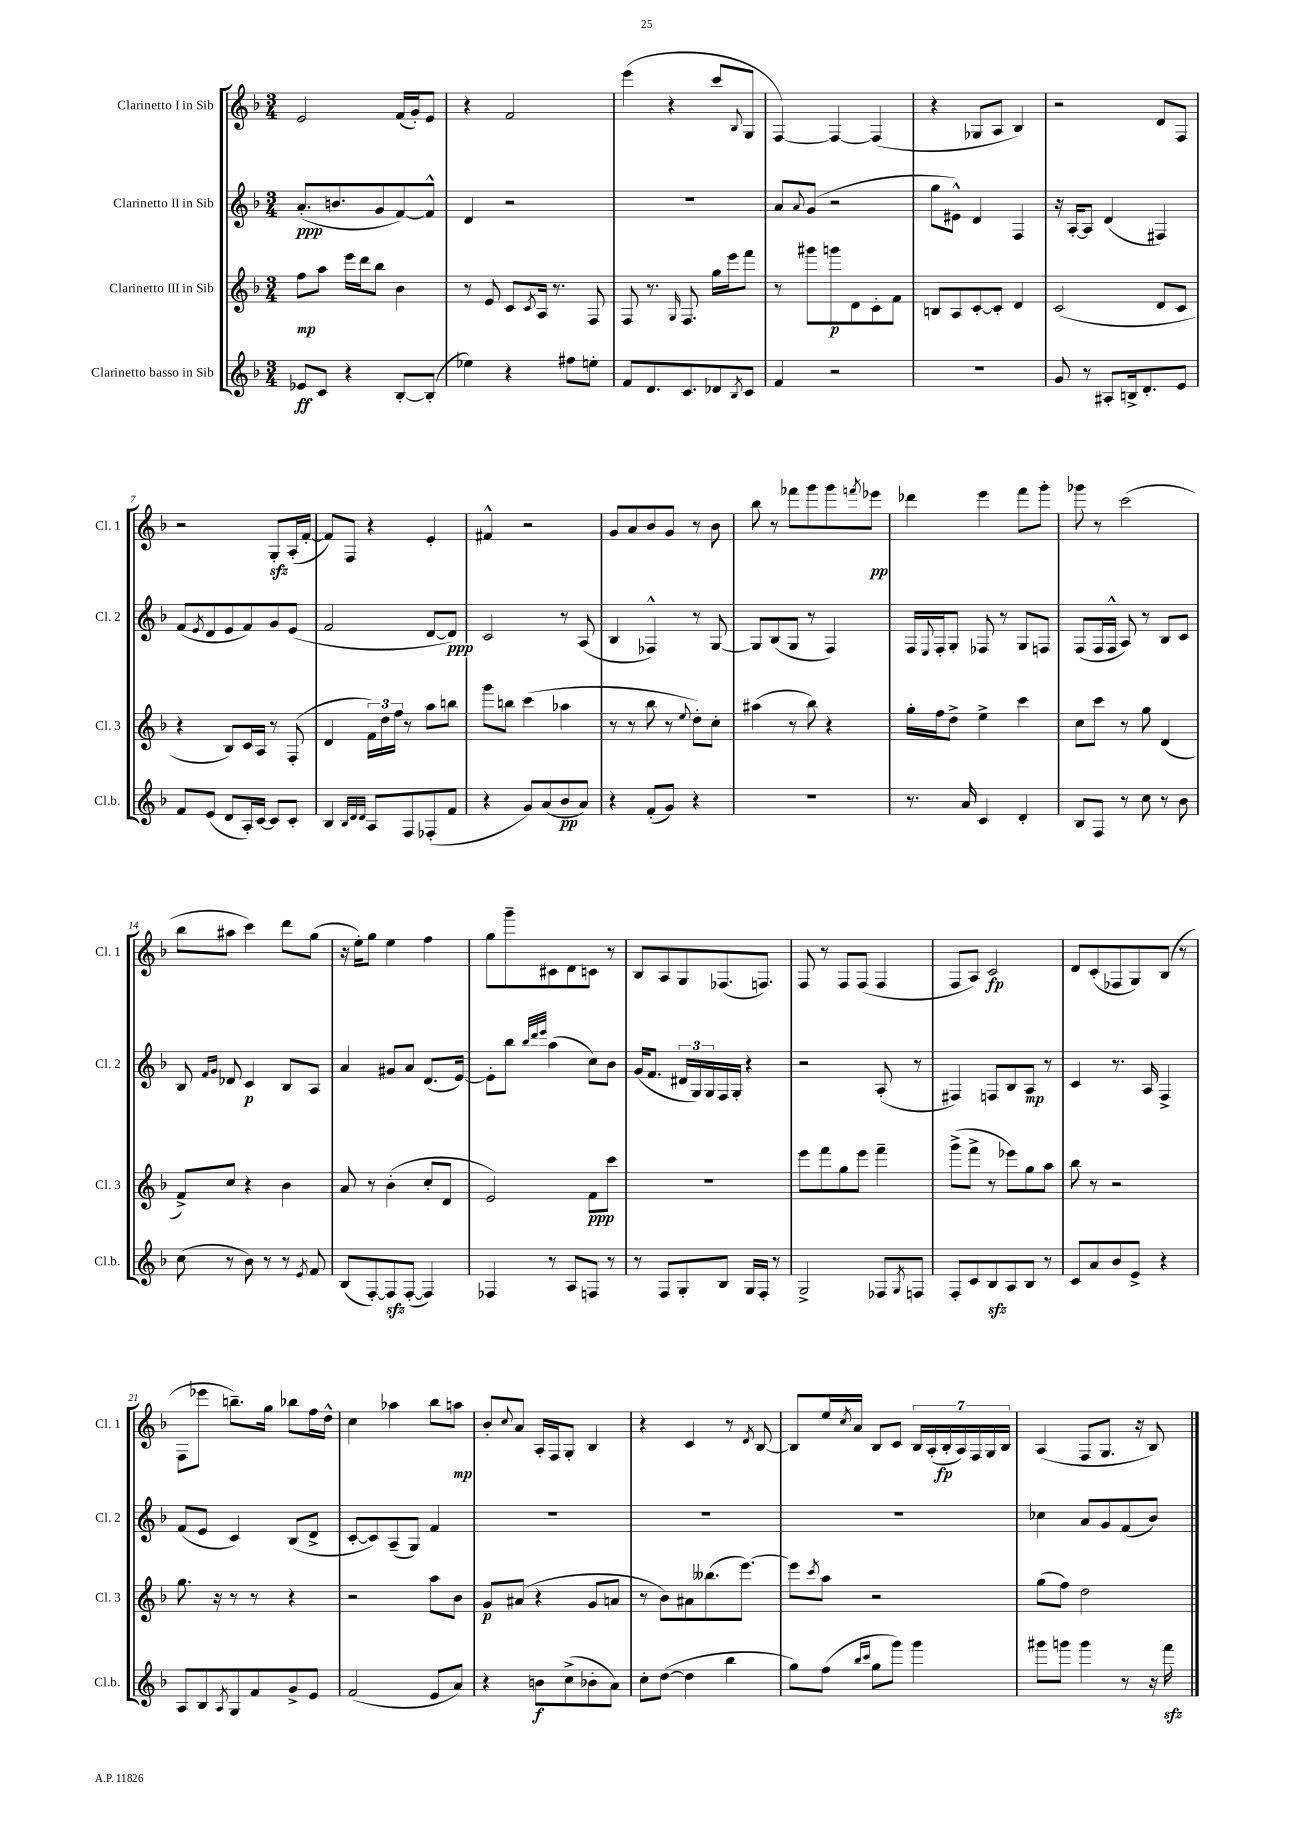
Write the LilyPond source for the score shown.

<<
\new StaffGroup <<
\new Staff = "s0" \with { instrumentName = "Clarinetto I in Sib" shortInstrumentName = "Cl. 1" } {
    \clef treble \key f \major \numericTimeSignature \time 3/4
    e'2 f'16( g'16-.) e'8 |
    r4 f'2 |
    e'''4( r4 c'''8 \appoggiatura { bes8 } g8 |
    f4~) f4~ f4( |
    r4 ges8 a8 bes4) |
    r2 d'8 f8 |
    r2 g8-.\sfz a16-.( f'16~-. |
    f'8) f8 r4 e'4-. |
    fis'4-^ r2 |
    g'8 a'8 bes'8 g'8 r8 bes'8 |
    bes''8 r8 fes'''8 g'''8 g'''8 \acciaccatura { f'''8 } ees'''8\pp |
    des'''4 e'''4 f'''8 g'''8-. |
    ges'''8 r8 c'''2( |
    bes''8 ais''8 c'''4) d'''8 g''8( |
    r16 e''16-.) g''8 e''4 f''4 |
    g''8 g'''8-- cis'8 d'8 c'8 r8 |
    bes8 a8 g8 fes8.( f8.) |
    f8 r8 f8 f8( f4 |
    f8 a8) c'2\fp |
    d'8 c'8-.( fes8 g8) bes8( r8 |
    f8 ees'''8 b''8.--) g''16 bes''8 f''16 d''16-^ |
    c''4 aes''4 bes''8 a''8\mp |
    bes'8-. \appoggiatura { c''8 } a'8 a16-. f16 g8-. bes4 |
    r4 c'4 r8 \acciaccatura { d'8 } bes8~ |
    bes8 e''16 \acciaccatura { c''8 } a'16 bes8 c'8 \tuplet 7/4 { bes16 a16-.( bes16-.\fp a16) f16 g16 bes16 } |
    a4( f8 g8. r16 bes8) \bar "|." |
}
\new Staff = "s1" \with { instrumentName = "Clarinetto II in Sib" shortInstrumentName = "Cl. 2" } {
    \clef treble \key f \major \numericTimeSignature \time 3/4
    a'8.-.\ppp( b'8. g'8 f'8~) f'8-^ |
    d'4 r2 |
    R2. |
    a'8 \appoggiatura { a'8 } g'8( r2 |
    g''8 eis'8-^) d'4 f4 |
    r16 a16~-. a8 d'4( fis4) |
    f'8( \acciaccatura { e'8 } d'8 e'8 f'8) g'8 e'8( |
    f'2 d'8~ d'8\ppp) |
    c'2 r8 a8( |
    bes4 fes4-^) r8 g8~ |
    g8 bes8( g8 r8 f4) |
    f16 \appoggiatura { e8 } f16-. g8-. fes8 r8 g8 f8 |
    f8( f16 f16-^ a8) r8 bes8 c'8 |
    bes8 \grace { f'16 g'16 } des'8 c'4\p bes8 a8 |
    a'4 gis'8 a'8 d'8.( e'16~) |
    e'8-. bes''8 \grace { bes''32 d'''32 e'''32 } a''4( c''8) bes'8 |
    g'16( f'8. \tuplet 3/2 { dis'16 g16) g16 } f16 g16-. r4 |
    r2 a8-.( r8 |
    fis4) f8 bes8 a8\mp r8 |
    c'4 r8. a16 f4-> |
    f'8( e'8 c'4) bes8( d'8-> |
    c'8~-. c'8) a8--( g8) f'4 |
    R2. |
    R2. |
    R2. |
    ces''4 a'8 g'8 f'8( bes'8) \bar "|." |
}
\new Staff = "s2" \with { instrumentName = "Clarinetto III in Sib" shortInstrumentName = "Cl. 3" } {
    \clef treble \key f \major \numericTimeSignature \time 3/4
    f''8\mp a''8 e'''16 d'''16 bes''8 bes'4 |
    r8 e'8 c'8 \acciaccatura { c'8 } a16 r8. f8 |
    f8 r8. \grace { g16 } f8. g''16 e'''16 f'''8 |
    r8 gis'''8 g'''8\p d'8 c'8-. f'8 |
    b8 a8 c'8~-. c'8-. d'4 |
    c'2( d'8 c'8 |
    r4 bes8) c'16 a16 r8 f8-.( |
    d'4 \tuplet 3/2 { f'16) d''16 f''16 } r8 a''8 b''8 |
    g'''8 b''8 c'''4( aes''4 |
    r8 r8 bes''8 r8 \appoggiatura { e''8 } d''8-.) c''8-. |
    ais''4( r8 bes''8) r4 |
    g''16-. f''16 d''8-> e''4-> c'''4 |
    c''8 c'''8 r8 g''8 d'4( |
    f'8->) c''8 r4 bes'4 |
    a'8 r8 bes'4-.( c''8-. d'8 |
    e'2) f'8\ppp c'''8 |
    R2. |
    e'''8 f'''8 g''8 e'''8 f'''4-- |
    g'''8->( f'''8-> r8 ees'''8) g''8 a''8 |
    bes''8 r8 r2 |
    g''8. r16 r8 r8 r4 |
    r2 a''8 bes'8 |
    g'8\p ais'8( r4 g'8 a'8 |
    r8 bes'8) ais'8 beses''8.( e'''8.~) |
    e'''8 \acciaccatura { c'''8 } a''8 r2 |
    g''8( f''8) d''2 \bar "|." |
}
\new Staff = "s3" \with { instrumentName = "Clarinetto basso in Sib" shortInstrumentName = "Cl.b." } {
    \clef treble \key f \major \numericTimeSignature \time 3/4
    ees'8\ff c'8 r4 bes8~-. bes8-.( |
    ees''4) r4 fis''8 e''8-. |
    f'8 d'8. c'8. des'8 \acciaccatura { bes8 } c'8 |
    f'4 r2 |
    R2. |
    g'8 r8 ais8-. b16-> d'8.-. e'8 |
    f'8 e'8( d'8 a16-.) c'16~ c'8 c'8-. |
    bes4 \grace { bes32 d'32 d'32 } a8 f8 fes8-.( f'8 |
    r4 g'8) a'8( bes'8\pp a'8) |
    r4 f'8-.( g'8) r4 |
    r2. |
    r8. a'16 c'4 d'4-. |
    bes8 f8 r8 c''8 r8 bes'8 |
    c''8( r8 bes'8) r8 r8 \acciaccatura { e'8 } f'8 |
    bes8( f8~-.) f8\sfz f8~-.( f4) |
    fes4 r8 a8 f8 r8 |
    r8 f8 g8-. bes8 g16 f16-. r8 |
    g2-> fes8 \acciaccatura { g8 } f8 |
    f8-. c'8 bes8\sfz a8 bes8 r8 |
    c'8 a'8 bes'8 e'8-> r4 |
    a8 bes8 \acciaccatura { a8 } g8 f'8 g'8-> e'8 |
    f'2( e'8 a'8) |
    r4 b'8\f c''8->( bes'8-. a'8) |
    c''8-. d''8~( d''4 bes''4 |
    g''8) f''8( \grace { bes''16 c'''16 } g''8 g'''8) g'''4 |
    gis'''8 g'''8 g'''4 r8 r16 f'''16\sfz \bar "|." |
}
>>
>>
